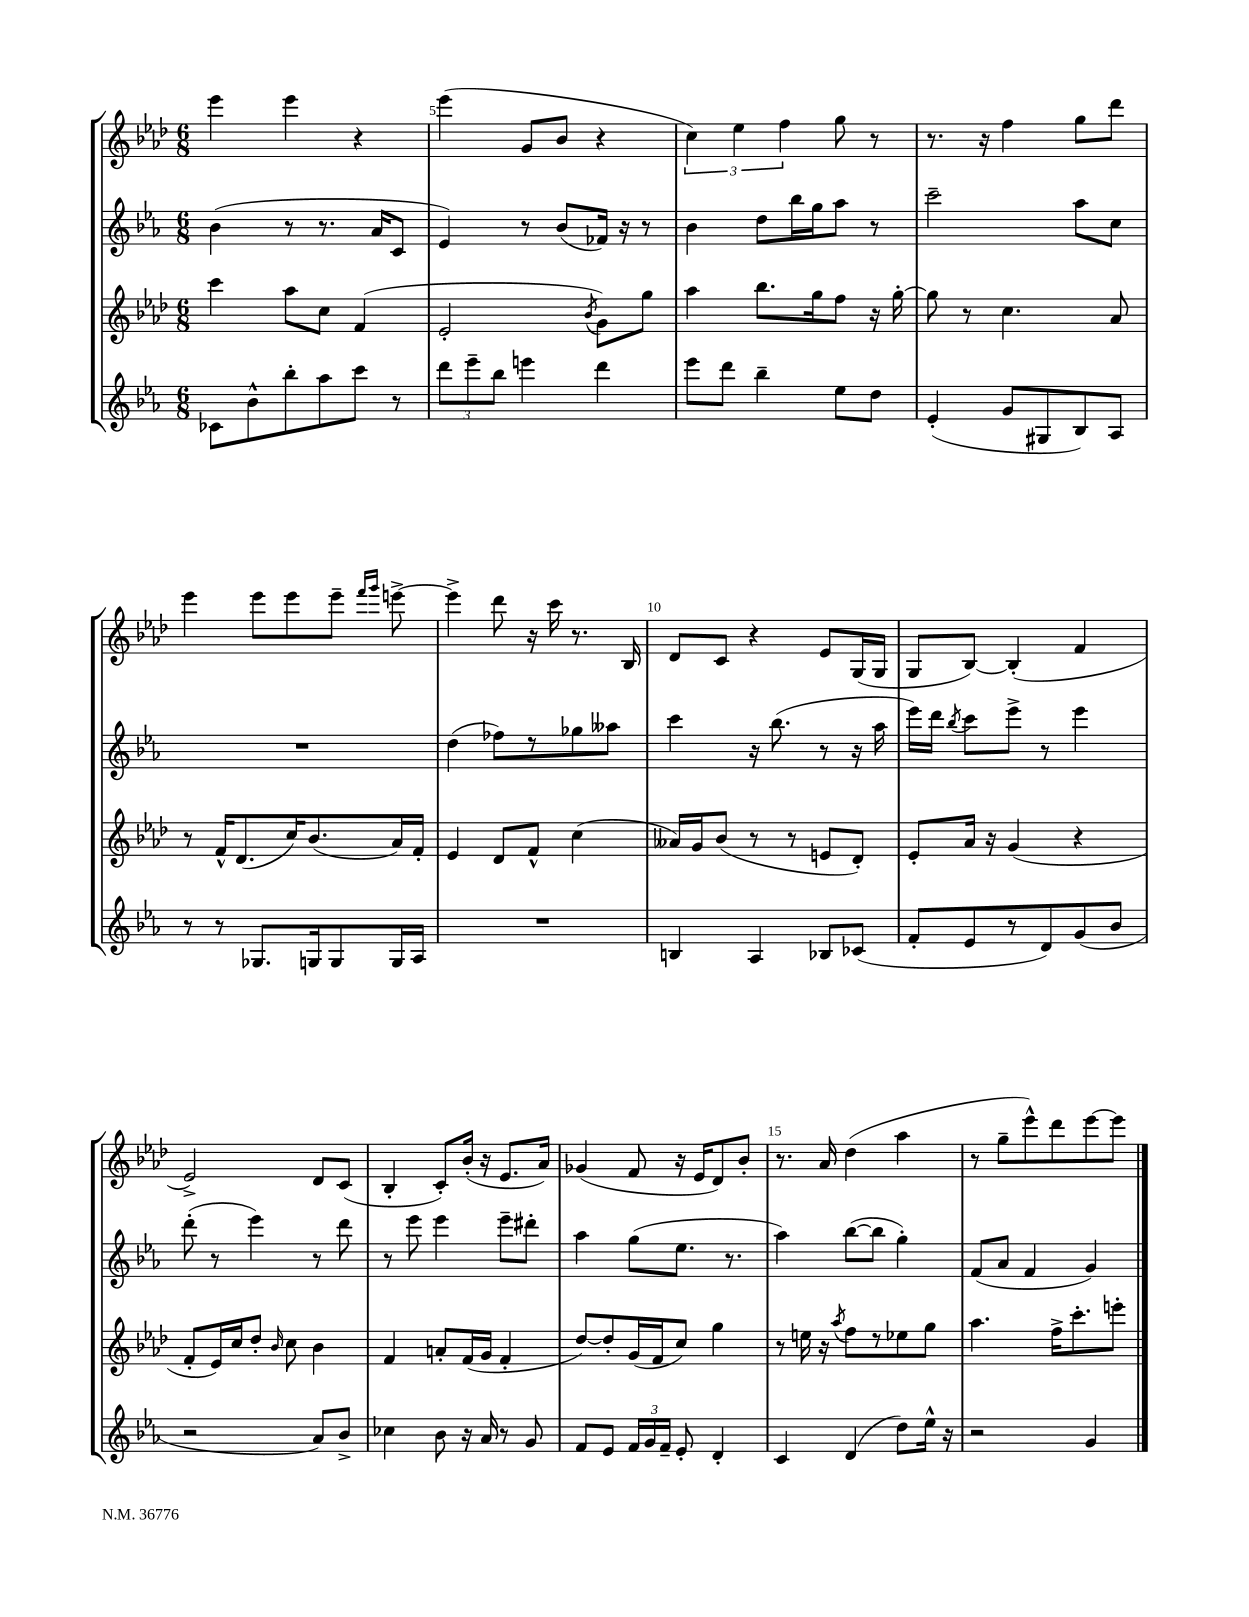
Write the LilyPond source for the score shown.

<<
\new StaffGroup <<
\new Staff = "s0" {
    \clef treble \key aes \major \numericTimeSignature \time 6/8
    \autoBeamOff ees'''4 ees'''4 r4 |
    ees'''4( g'8[ bes'8] r4 |
    \tuplet 3/2 { c''4) ees''4 f''4 } g''8 r8 |
    r8. r16 f''4 g''8[ des'''8] |
    ees'''4 ees'''8[ ees'''8 ees'''8]-- \grace { f'''16[ g'''16] } e'''8~-> |
    e'''4-> des'''8 r16 c'''16 r8. bes16 |
    des'8[ c'8] r4 ees'8[ g16( g16] |
    g8[ bes8]~) bes4-.( f'4 |
    ees'2->) des'8[ c'8]( |
    bes4-. c'8[-.) bes'16]-.( r16 ees'8.[ aes'16]) |
    ges'4( f'8 r16 ees'16[ des'8) bes'8]-. |
    r8. aes'16 des''4( aes''4 |
    r8 g''8[-- ees'''8-^) des'''8 ees'''8~ ees'''8] \bar "|." |
}
\new Staff = "s1" {
    \clef treble \key ees \major \numericTimeSignature \time 6/8
    \autoBeamOff bes'4( r8 r8. aes'16[ c'8] |
    ees'4) r8 bes'8[( fes'16]) r16 r8 |
    bes'4 d''8[ bes''16 g''16 aes''8] r8 |
    c'''2-- aes''8[ c''8] |
    R2. |
    d''4( fes''8[) r8 ges''8 aeses''8] |
    c'''4 r16 bes''8.( r8 r16 aes''16 |
    ees'''16[) d'''16] \acciaccatura { bes''8 } c'''8[ ees'''8]-> r8 ees'''4 |
    d'''8-.( r8 ees'''4) r8 d'''8 |
    r8 ees'''8 ees'''4 ees'''8[-- dis'''8]-. |
    aes''4 g''8[( ees''8.] r8. |
    aes''4) bes''8[~( bes''8] g''4-.) |
    f'8[( aes'8] f'4 g'4) \bar "|." |
}
\new Staff = "s2" {
    \clef treble \key aes \major \numericTimeSignature \time 6/8
    \autoBeamOff c'''4 aes''8[ c''8] f'4( |
    ees'2-. \acciaccatura { bes'8 } g'8[) g''8] |
    aes''4 bes''8.[ g''16 f''8] r16 g''16~-. |
    g''8 r8 c''4. aes'8 |
    r8 f'16[-^ des'8.( c''16) bes'8.( aes'16) f'16]-. |
    ees'4 des'8[ f'8]-^ c''4( |
    aeses'16[) g'16 bes'8]( r8 r8 e'8[ des'8]-.) |
    ees'8[-. aes'16] r16 g'4( r4 |
    f'8[-. ees'16) c''16 des''8]-. \grace { bes'16 } c''8 bes'4 |
    f'4 a'8[-. f'16( g'16] f'4-. |
    des''8[~) des''8-. g'16( f'16 c''8]) g''4 |
    r8 e''16 r16 \acciaccatura { aes''8 } f''8[ r8 ees''8 g''8] |
    aes''4. f''16[-> c'''8.-. e'''8]-. \bar "|." |
}
\new Staff = "s3" {
    \clef treble \key ees \major \numericTimeSignature \time 6/8
    \autoBeamOff ces'8[ bes'8-^ bes''8-. aes''8 c'''8] r8 |
    \tuplet 3/2 { d'''8[ ees'''8-- bes''8] } e'''4 d'''4 |
    ees'''8[ d'''8] bes''4-- ees''8[ d''8] |
    ees'4-.( g'8[ gis8 bes8) aes8] |
    r8 r8 ges8.[ g16 g8 g16 aes16] |
    R2. |
    b4 aes4 bes8[ ces'8]( |
    f'8[-. ees'8 r8 d'8) g'8( bes'8] |
    r2 aes'8[) bes'8]-> |
    ces''4 bes'8 r16 aes'16 r8 g'8 |
    f'8[ ees'8] \tuplet 3/2 { f'16[ g'16 f'16]-- } ees'8-. d'4-. |
    c'4 d'4( d''8[) ees''16]-^ r16 |
    r2 g'4 \bar "|." |
}
>>
>>
\layout { \context { \Score currentBarNumber = #4 \override BarNumber.break-visibility = ##(#f #t #t) barNumberVisibility = #(every-nth-bar-number-visible 5) } }
